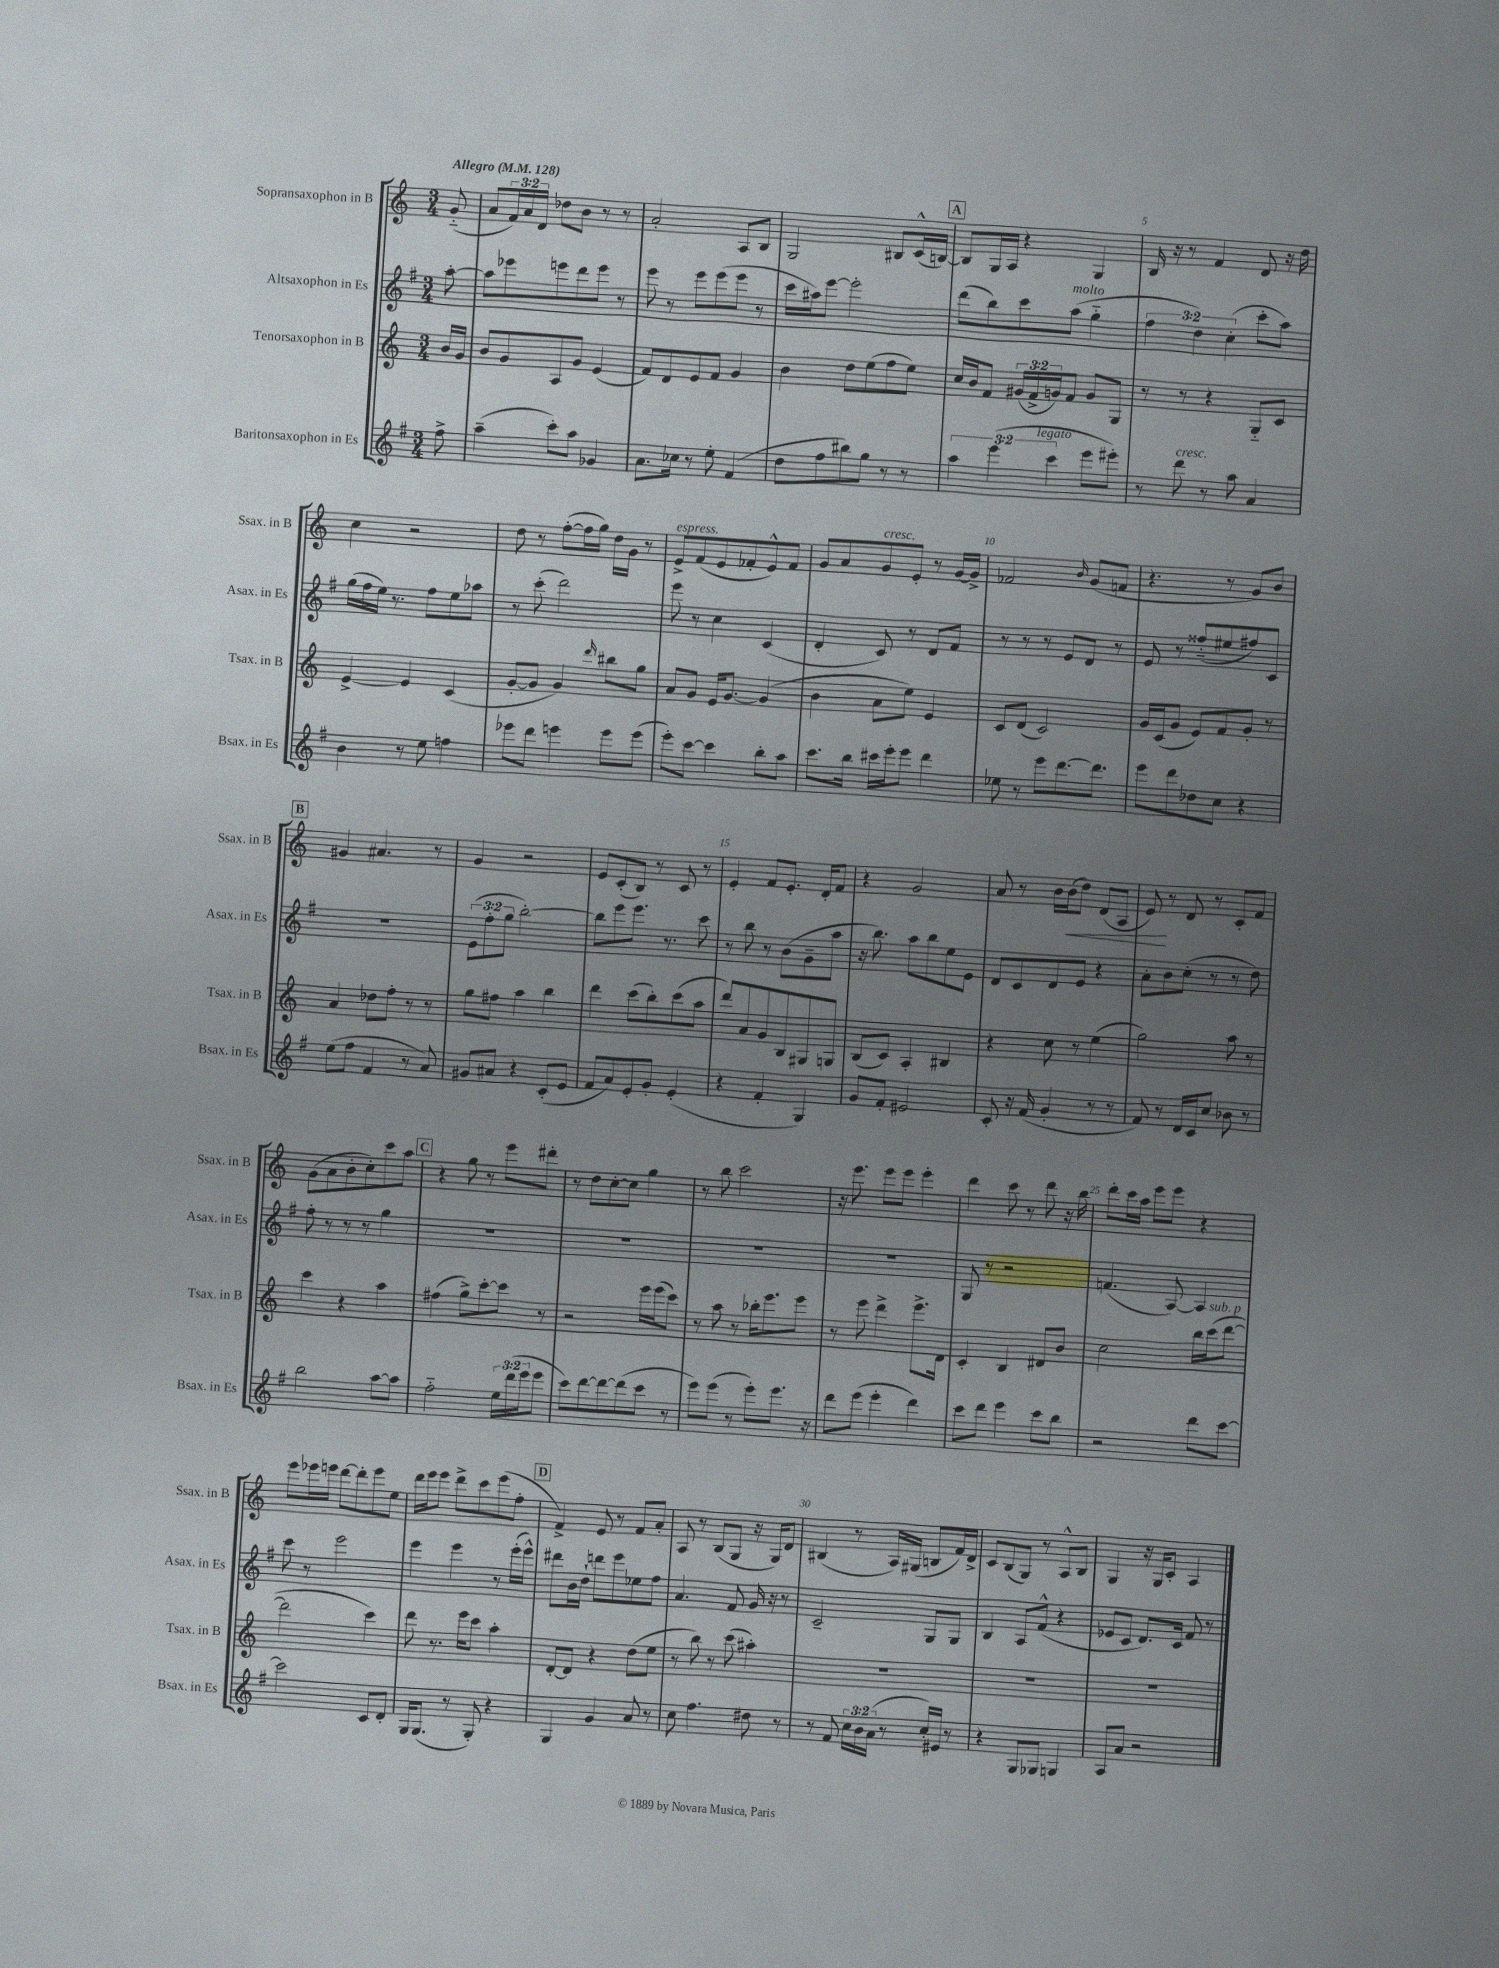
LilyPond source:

<<
\new StaffGroup <<
\new Staff = "s0" \with { instrumentName = "Sopransaxophon in B" shortInstrumentName = "Ssax. in B" } {
    \clef treble \key c \major \numericTimeSignature \time 3/4 \override Staff.TupletNumber.text = #tuplet-number::calc-fraction-text \partial 8 \tempo "Allegro" 4 = 128
    g'8-_( |
    a'8 \tuplet 3/2 { f'16) a'16 d'16 } des''8 b'8 r8 r8 |
    a'2-. a8 b8 |
    g2 bis8 c'16-^( b16~) |
    \mark \markup { \box "A" } b8 g16 a16 r4 g4 |
    b16 r16 r8 f'4 d'8 r16 d''16 |
    c''4 r2 |
    d''8 r8 f''8~-.( f''16 g''16) d''16 g'16 r8 |
    e'8->^\markup { \italic "espress." } f'8( e'8 fes'8-. e'8-^) fes'8 |
    g'8 a'8 g'8^\markup { \italic "cresc." } e'8-. r8 g'16~ g'16-> |
    fes'2 \grace { b'16 } g'8( f'8 |
    r4. r8 g'8) b'8 |
    \mark \markup { \box "B" } gis'4 ais'4. r8 |
    g'4 r2 |
    e'8 c'8-.( b8) r8 c'8 r8 |
    e'4-. f'8 e'8.-. d'16-. f'8 |
    r4 g'2 |
    a'8 r8 b'16 b'16\<( d''8) d'8( a8 |
    e'8\!) r8 d'8 r8 c'8-. f'8 |
    g'8( a'8 b'8-. c''8-.) c'''8 a''8 |
    \mark \markup { \box "C" } r4 g''8 r8 e'''8 dis'''8-. |
    r8 d''8 c''8~-. c''8 g''4 |
    r8 b''8 c'''2 |
    r16 e'''8. e'''8 e'''8 e'''4-. |
    d'''4 c'''8 r8 d'''8 r16 b''16 |
    d'''8-. c'''16 a''16 e'''8 e'''8 r4 |
    e'''8 ees'''16 e'''16 d'''8~ d'''8-. e'''8 e''8 |
    d'''16 e'''16 e'''8 d'''8-> c'''8 e'''8( f''8-. |
    \mark \markup { \box "D" } f'4->) e'8 r8 f'8 a'8-. |
    a8 r8 b8( g8 r16 g16) d'8 |
    bis4( r8 a16) gis16( b8 f'16) d'16-> |
    c'8 b8( g8) r8 a8-^ b8 |
    g4 r16 g16 c'8-. a4 \bar "|." |
}
\new Staff = "s1" \with { instrumentName = "Altsaxophon in Es" shortInstrumentName = "Asax. in Es" } {
    \clef treble \key g \major \numericTimeSignature \time 3/4 \override Staff.TupletNumber.text = #tuplet-number::calc-fraction-text \partial 8
    a''8~-. |
    a''8 ees'''8 e'''8 d'''8 e'''8 r8 |
    e'''8 r8 e'''8 e'''8( e'''8 r8 |
    c'''16 ais''16) e'''8~ e'''2-. |
    \mark \markup { \box "A" } d'''8( b''8) c'''8 a''8^\markup { \italic "molto" }( g''4-_ |
    \tuplet 3/2 { fis''4 d''4) c''4-.( } c'''8-. a''8) |
    g''16( fis''16 e''16) r8. fis''8 e''8 aes''8 |
    r8 c'''8-.( d'''2) |
    e'''8 r8 c''4 c'4( |
    d'4-. c'8) r8 d'8 fis'8 |
    r8 r8 r8 e'8 d'8 r8 |
    e'8 r8 fisis''8-_( eis''8 fis''8) c'8 |
    \mark \markup { \box "B" } R2. |
    \tuplet 3/2 { e'8( fis''8-. g''8 } b''2~-.) |
    b''8 e'''8 e'''8. r8. c'''8 |
    r8 b''8 r8 b'8( g'8-- a''8 |
    r16 b''8.) a''8 b''8 e''8 e'8 |
    d'8 c'8 d'8 e'8 r4 |
    a'8-. b'8 c''8-.( r8 r8 d''8) |
    fis''8-. r8 r8 r8 g''4 |
    \mark \markup { \box "C" } R2. |
    R2. |
    R2. |
    R2. |
    g8 r8 r2 |
    f'4.( a8~) a4 |
    c'''8 r8 e'''2 |
    e'''4 e'''4 r8 e'''16-.( e'''16-^) |
    \mark \markup { \box "D" } dis'''8 b'16 d''16-! d'''8 e'''8 ees''8 fis''8 |
    a'4. fis'8 g'16 r16 r8 |
    c'2-- g8 g8 |
    b4 a8 fis'8-^( r4 |
    ees'8 c'8 d'8.) c'16 fis'8 r8 \bar "|." |
}
\new Staff = "s2" \with { instrumentName = "Tenorsaxophon in B" shortInstrumentName = "Tsax. in B" } {
    \clef treble \key c \major \numericTimeSignature \time 3/4 \override Staff.TupletNumber.text = #tuplet-number::calc-fraction-text \partial 8
    b'16 g'16 |
    b'8 g'8 a8 g'8 e'4( |
    f'8) d'8 e'8 f'8 g'4 |
    b'4 d''8 e''8( f''8 e''8) |
    \mark \markup { \box "A" } c''16 b'16 f'8 \tuplet 3/2 { gis'16( f'16-> g'16) } f'8 g'8 g8 |
    r8 r8 r4 g8-_ c'8 |
    e'4~-> e'4 c'4( |
    g'8~-. g'8 g'4) \grace { d'''16 } bis''8 g''8 |
    a'8 g'8 e'16 g'8.~ g'4( |
    b'4 a'8 e''8) e'4 |
    c'8 d'8( c'2) |
    g'16 c'16( g'8 e'8) f'8 g'8-. r8 |
    \mark \markup { \box "B" } a'4 des''8 f''8-. r8 r8 |
    g''8 fis''8 a''4 b''4 |
    d'''4 c'''8( b''8-.) c'''8( a''8 |
    d'''8) a'8 g'8 b8 gis8 g8 |
    b8( c'8) a4-. bis4 |
    r4 c''8 r8 e''4( |
    g''2) a''8 r8 |
    c'''4 r4 a''4 |
    \mark \markup { \box "C" } fis''4( g''8->) c'''8~-. c'''8 r8 |
    r2 e'''16 e'''16( c'''8) |
    r8 a''8 r8 bes''16-. e'''8. e'''8 |
    r8 e'''8 d'''4-> e'''8.-> d'16 |
    c'4-. b4 dis'8 b'8 |
    c''2 b''16 c'''16^\markup { \italic "sub. p" }( d'''8~ |
    d'''2 c'''4) |
    d'''8 r8. e'''16 c'''8 a''4-. |
    \mark \markup { \box "D" } d'8~-. d'8 r4 d''8( e''8 |
    r8 b''8) r8 c'''8( ais''4-.) |
    R2. |
    R2. |
    R2. \bar "|." |
}
\new Staff = "s3" \with { instrumentName = "Baritonsaxophon in Es" shortInstrumentName = "Bsax. in Es" } {
    \clef treble \key g \major \numericTimeSignature \time 3/4 \override Staff.TupletNumber.text = #tuplet-number::calc-fraction-text \partial 8
    fis''8-> |
    a''4--( c'''8-.) a''8 ges'4 |
    a'8. ces''16 r8 e''8-. fis'4( |
    d''8 fis''8 bis''8) g''8 r8 r8 |
    \mark \markup { \box "A" } \tuplet 3/2 { a''4 e'''4( c'''4^\markup { \italic "legato" } } e'''8 eis'''8-.) |
    r8 d'''8^\markup { \italic "cresc." } r8 a''8 a'4 |
    b'4 r8 e''8 f''4 |
    ees'''8 d'''8 e'''4 e'''8 e'''8( |
    e'''8-.) c'''8~ c'''4 b''8-. a''8 |
    c'''8. b''16 cis'''16 e'''16-. e'''8 d'''4 |
    ees''8 r8 e'''8 d'''8.~ d'''8. |
    e'''8 d'''8 des''8 c''8 r4 |
    \mark \markup { \box "B" } e''8( fis''8 fis'4 r8 a'8) |
    gis'8 ais'8 r4 c'8-.( e'8 |
    fis'8 a'8) e'8-. g'8-. e'4-.( |
    r4 fis'4-. g4) |
    g'8 fis'8-. eis'2 |
    c'8-. r16 fis'16( g'4-. r8 r8 |
    fis'8) r8 d'16 c'16 c''8 bes'8 r8 |
    b''2 a''8~ a''8 |
    \mark \markup { \box "C" } fis''2-_ \tuplet 3/2 { e''16 d'''16( e'''16 } e'''8 |
    c'''8) d'''8~ d'''8~ d'''8( c'''8 r8 |
    e'''8) e'''8( r8 e'''8-.) e'''8. r16 |
    d'''8 e'''8( e'''4-. d'''4) |
    c'''8 d'''8 e'''4 c'''8 b''8 |
    r2 d'''8 c'''8~ |
    c'''2 c'8 d'8-. |
    g16 g8.( r8 g8-.) r4 |
    \mark \markup { \box "D" } g4 g'4 a'8 r8 |
    c''8 fis''4. dis''8 r8 |
    r8 fis'8 \tuplet 3/2 { c''16 b'16 a'16( } r8 c''16-.) eis'16 r8 |
    r4 g8 ges8 g4 |
    a8 a'8 r2 \bar "|." |
}
>>
>>
\layout { \context { \Score \override BarNumber.break-visibility = ##(#f #t #t) barNumberVisibility = #(every-nth-bar-number-visible 5) } }
